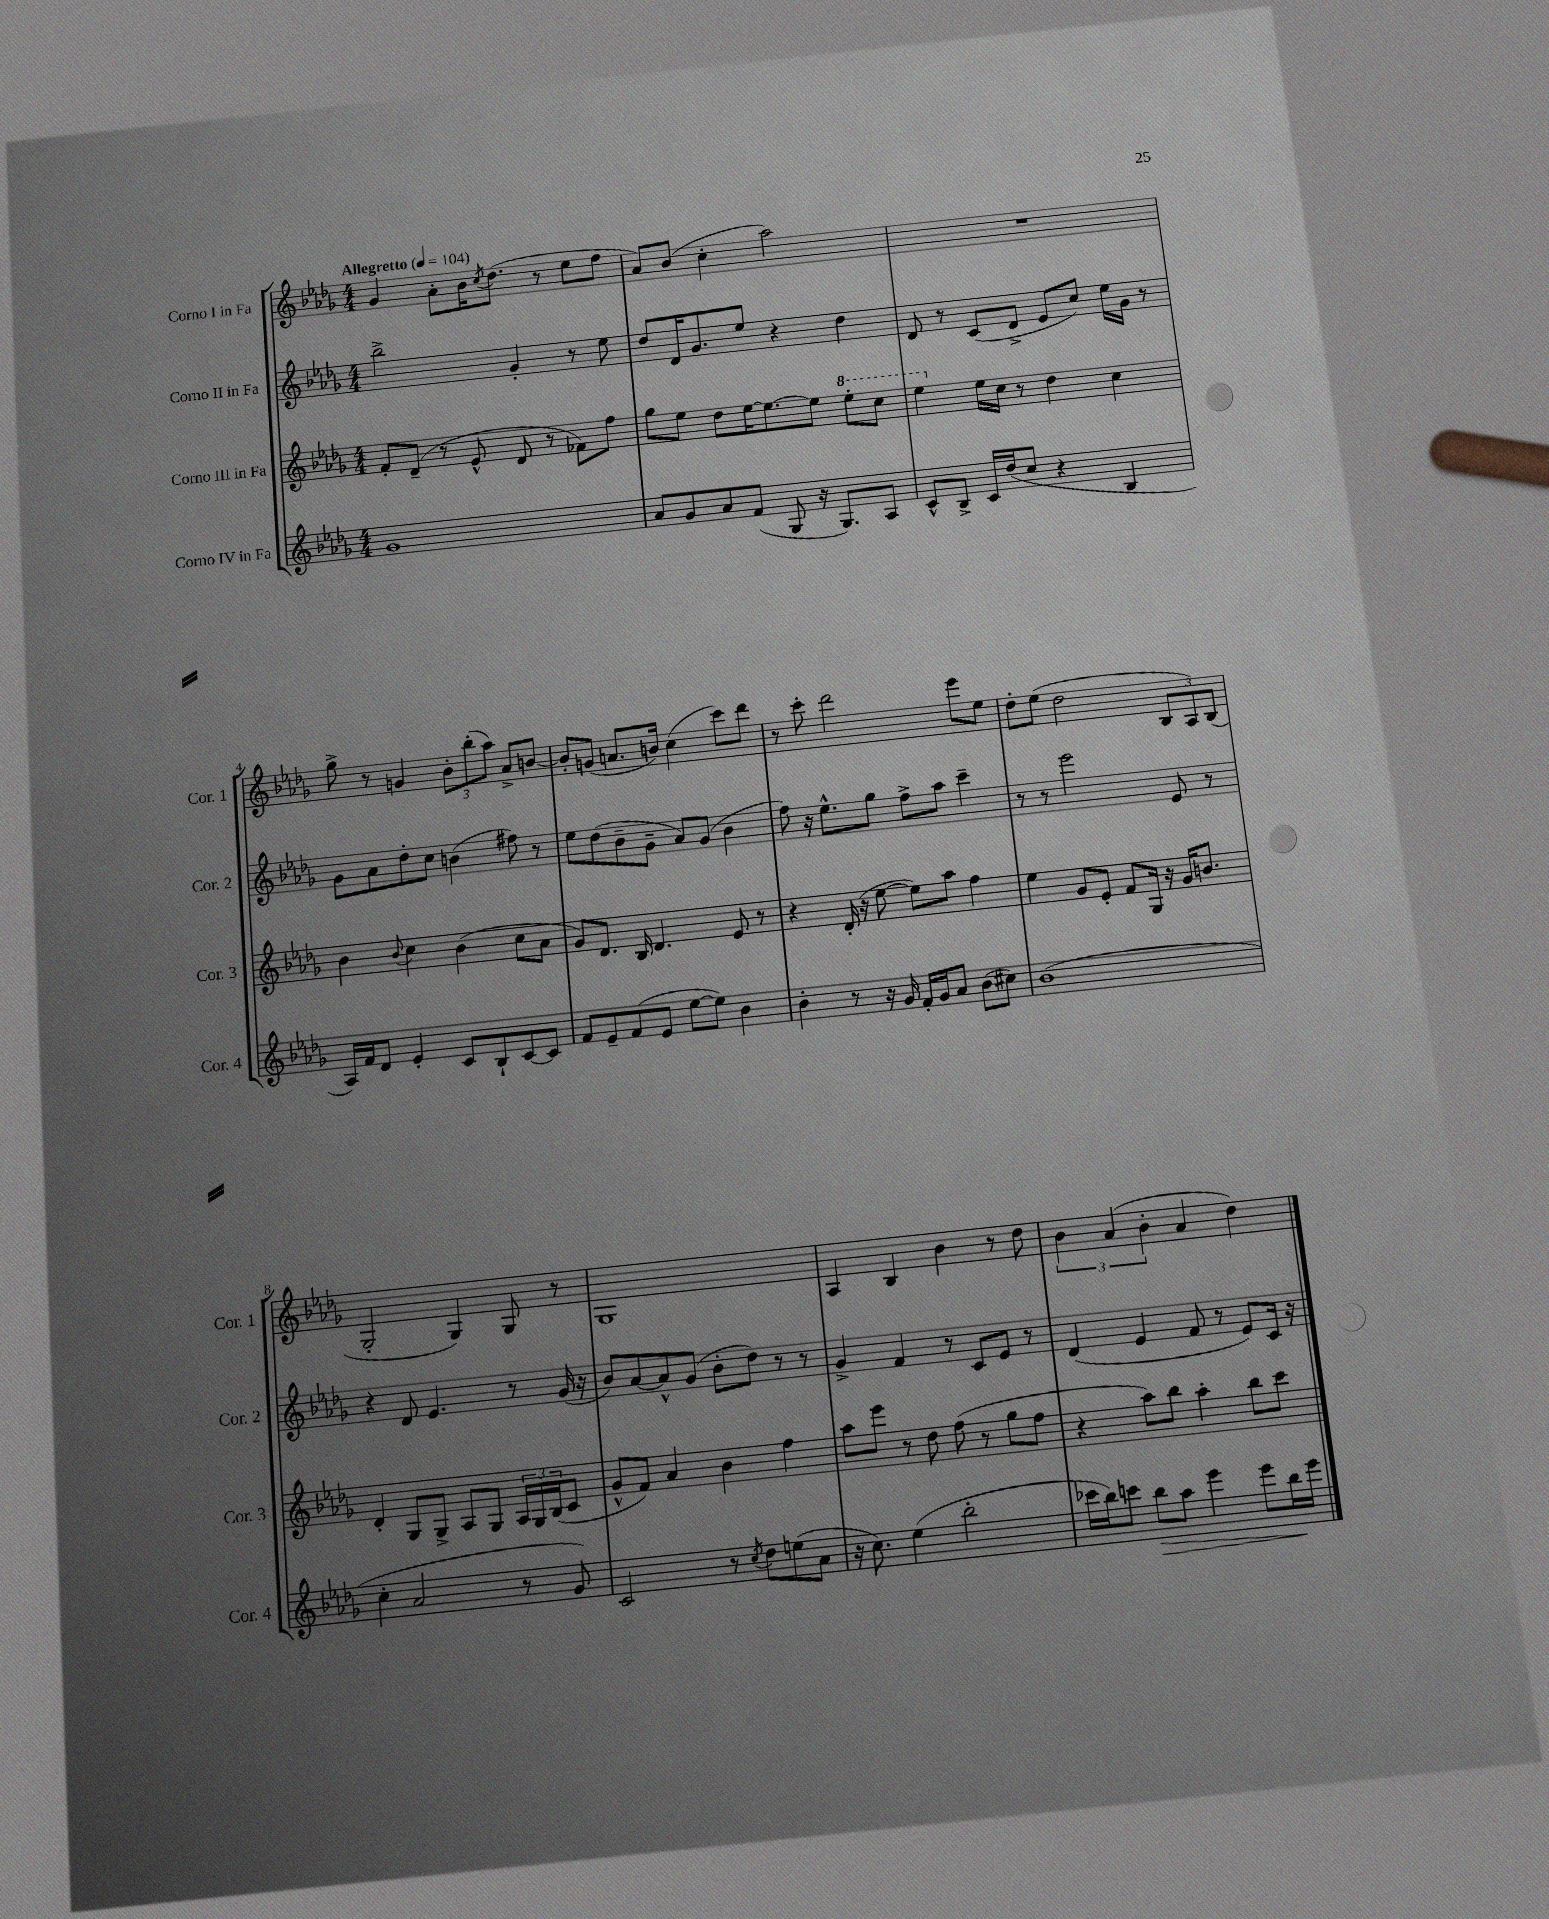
<<
\new StaffGroup <<
\new Staff = "s0" \with { instrumentName = "Corno I in Fa" shortInstrumentName = "Cor. 1" } {
    \clef treble \key des \major \numericTimeSignature \time 4/4 \tempo "Allegretto" 4 = 104
    ges'4 aes'8-. bes'16 \acciaccatura { c''8 } des''8.( r8 ees''8 f''8 |
    aes'8) bes'8( c''4-. aes''2) |
    R1 |
    ges''8-> r8 g'4 \tuplet 3/2 { bes'8-. bes''8-.( aes''8) } aes'8-> b'8~ |
    b'8-. g'8( a'8. b'16) c''4( c'''8) des'''8 |
    r8 c'''8-. des'''2 ees'''8 ees''8 |
    des''8-. ees''8( des''2 \tuplet 3/2 { bes8 aes8) bes8( } |
    ges2-. ges4) ges8 r8 |
    ges1 |
    aes4 bes4 bes'4 r8 des''8 |
    \tuplet 3/2 { bes'4 aes'4( bes'4-. } aes'4 des''4) \bar "|." |
}
\new Staff = "s1" \with { instrumentName = "Corno II in Fa" shortInstrumentName = "Cor. 2" } {
    \clef treble \key des \major \numericTimeSignature \time 4/4
    bes''2-> ges'4-. r8 ees''8 |
    des''8 des'16 ges'8. ees''8 r4 des''4 |
    des'8 r8 c'8( des'8-> ees'8 c''8) ees''16 ges'16 r8 |
    ges'8 aes'8 des''8-. c''8 b'4( fis''8) r8 |
    ees''8 des''8( bes'8-- ges'8-- aes'8) ges'8( bes'4 |
    f''8) r16 ees''8.-^ ges''8 f''8-> aes''8 c'''4-- |
    r8 r8 ees'''2 ees'8 r8 |
    r4 des'8 ees'4. r8 ges'16( r16 |
    bes'8) aes'8~ aes'8-^ ges'8( bes'8-. des''8) r8 r8 |
    ges'4-> f'4 r8 c'8 ees'8 r8 |
    des'4( ees'4 f'8 r8 ees'8) c'16 r16 \bar "|." |
}
\new Staff = "s2" \with { instrumentName = "Corno III in Fa" shortInstrumentName = "Cor. 3" } {
    \clef treble \key des \major \numericTimeSignature \time 4/4
    f'8-. des'8--( r8 ees'8-^ des'8 r8 fes'8) f''8 |
    ges''8 ees''8 des''8 ees''16~ ees''8.~ ees''8 \ottava #1 ees'''8-. c'''8 |
    ees'''4 \ottava #0 ees''16 c''16 r8 des''4 c''4 |
    bes'4 \appoggiatura { bes'8 } c''4 bes'4( c''8 aes'8 |
    ges'8) des'8. bes16 des'4. ees'8 r8 |
    r4 des'16-.( r16 ees''8~ ees''8) aes''8 f''4 |
    ees''4 ges'8 ees'8-. f'8 ges16 r16 ges'16 b'8. |
    des'4-. ges8 ges8-> aes8 ges8 \tuplet 3/2 { aes16 ges16 bes16( } c'8 |
    ges'8-^ f'8) aes'4 bes'4 f''4 |
    aes''8 ees'''8 r8 des''8 f''8( r8 ges''8 f''8 |
    r4 aes''8) bes''8 aes''4-. bes''8 c'''8 \bar "|." |
}
\new Staff = "s3" \with { instrumentName = "Corno IV in Fa" shortInstrumentName = "Cor. 4" } {
    \clef treble \key des \major \numericTimeSignature \time 4/4
    ges'1 |
    aes'8 ges'8 aes'8 f'8( ges8 r16 ges8.) aes8 |
    c'8-^ bes8-> c'16 des''16( c''8 r4 bes4 |
    aes16) f'16 des'8 ees'4-. c'8 bes8-! c'8~ c'8 |
    f'8 ees'8-- f'8( ees'8 ees''8~ ees''8) bes'4 |
    bes'4-. r8 r16 ges'16 f'16-. ges'16 aes'8 bes'8( cis''8) |
    bes'1( |
    c''4-. aes'2 r8 ges'8) |
    c'2 r8 \acciaccatura { c''8 } des''8 e''8( aes'8 |
    r16 c''8.) ees''4( bes''2-. |
    ces'''16 bes''16) c'''8 bes''8\> aes''8 ees'''4 ees'''8 bes''16\! ees'''16 \bar "|." |
}
>>
>>
